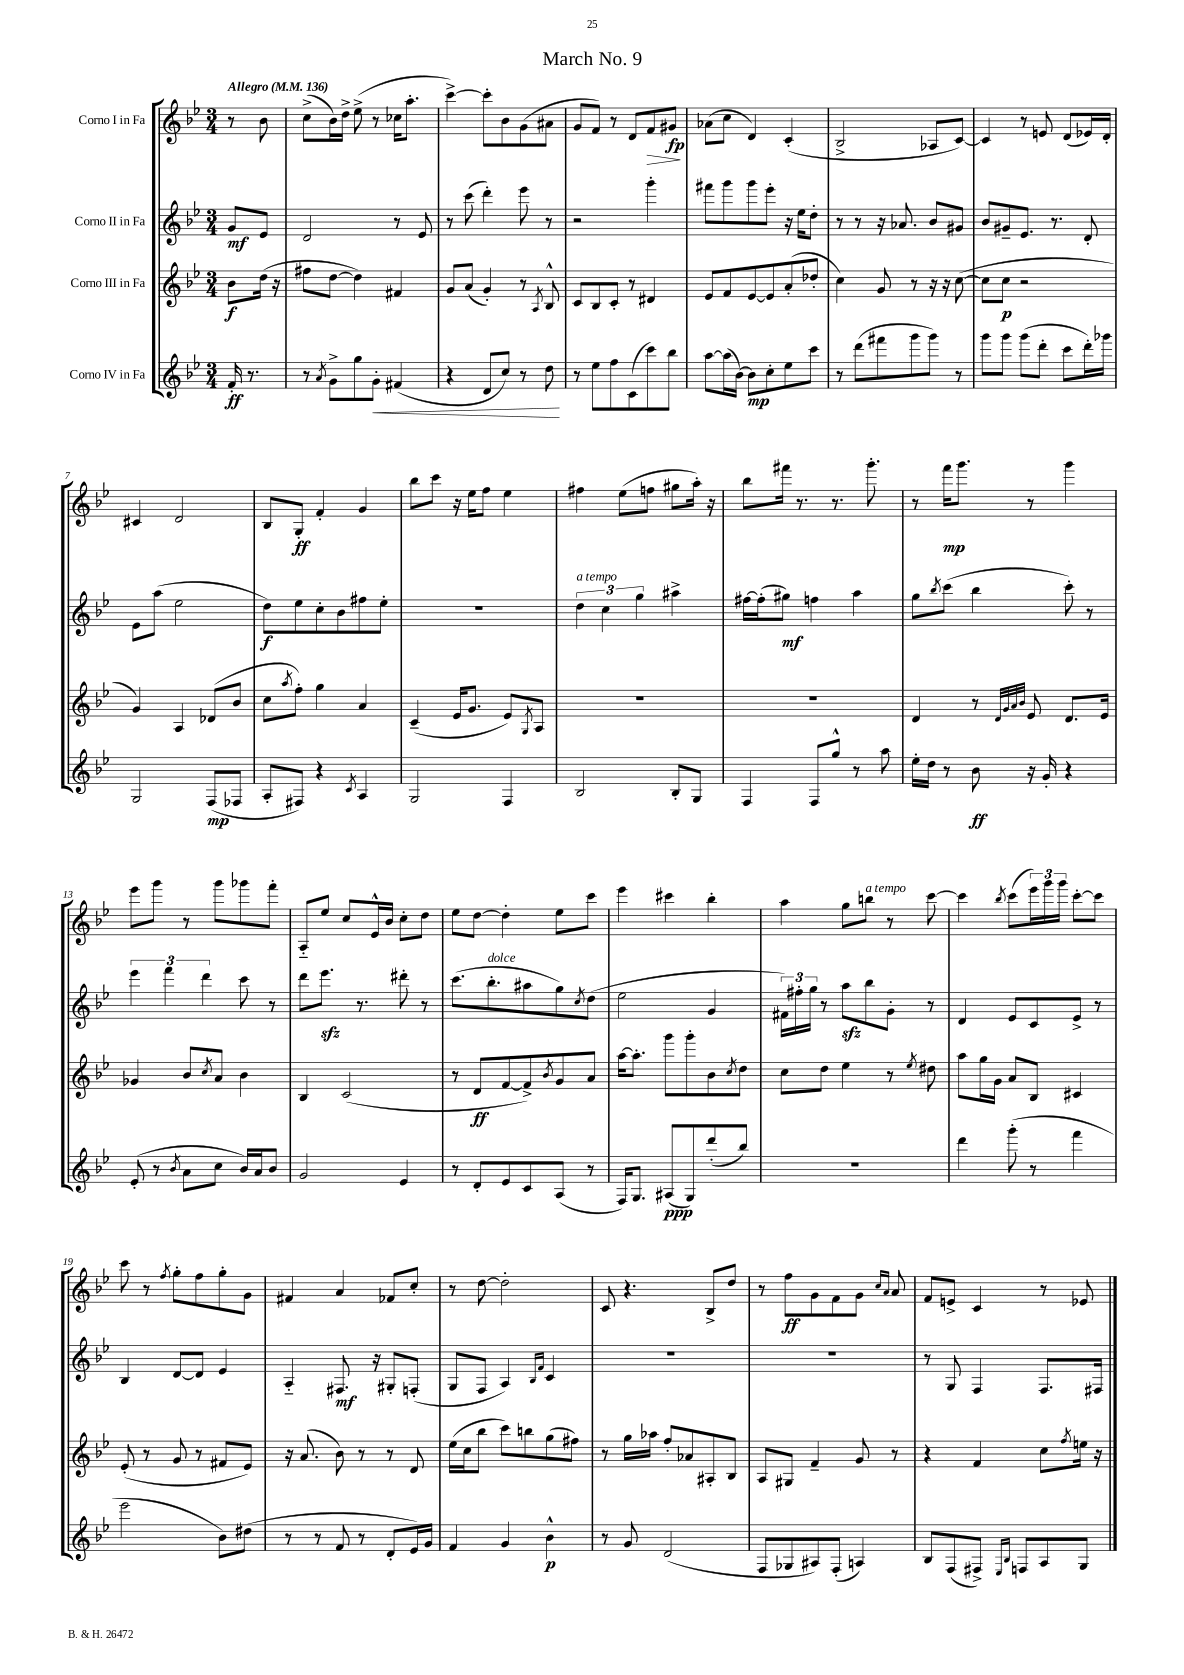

**kern	**dynam	**kern	**dynam	**kern	**dynam	**kern	**dynam
*part4	*part4	*part3	*part3	*part2	*part2	*part1	*part1
*staff4	*staff4	*staff3	*staff3	*staff2	*staff2	*staff1	*staff1
*I"Corno IV in Fa	*	*I"Corno III in Fa	*	*I"Corno II in Fa	*	*I"Corno I in Fa	*
*clefG2	*	*clefG2	*	*clefG2	*	*clefG2	*
*k[b-e-]	*	*k[b-e-]	*	*k[b-e-]	*	*k[b-e-]	*
*M3/4	*	*M3/4	*	*M3/4	*	*M3/4	*
*MM136	*	*MM136	*	*MM136	*	*MM136	*
=	=	=	=	=	=	=	=
!	!	!	!	!	!	!LO:TX:a:B:t=Allegro	!
16f'/	ff	8b-\L	f	8g/L	mf	8r	.
8.r	.	.	.	.	.	.	.
.	.	(16dd\Jk	.	8e-/J	.	8b-\	.
.	.	16r	.	.	.	.	.
=1	=1	=1	=1	=1	=1	=1	=1
8r	.	8ff#X\L	.	2d/	.	(8cc^\L	.
8qa/	.	.	.	.	.	.	.
8g^\L	.	[8dd\J	.	.	.	16b-\L)	.
.	.	.	.	.	.	16dd^\JJ	.
8gg\	.	4dd\])	.	.	.	(8ee-^\	.
!	!LO:HP:b	!	!	!	!	!	!
8g'\J	<	.	.	.	.	8r	.
(4f#X/	.	4f#X/	.	8r	.	16cc-X\KL	.
.	.	.	.	.	.	8.aa'\J	.
.	.	.	.	8e-/	.	.	.
=2	=2	=2	=2	=2	=2	=2	=2
4r	.	8g/L	.	8r	.	[4ccc^\)	.
.	.	(8a/J	.	(8ccc\	.	.	.
8d/L	.	4g'/)	.	4ddd'\)	.	8ccc'\L]	.
8cc/J)	.	.	.	.	.	8b-\	.
8r	.	8r	.	8eee-\	.	(8g\	.
.	.	8qA/	.	.	.	.	.
8dd\	.	8B-^^/	.	8r	.	8a#X\J	.
.	[	.	.	.	.	.	.
=3	=3	=3	=3	=3	=3	=3	=3
8r	.	8c/L	.	2r	.	8g/L	.
8ee-\L	.	8B-/	.	.	.	8f/J)	.
8ff\	.	8c'/J	.	.	.	8r	.
(8c\	.	8r	.	.	.	8d/L	.
!	!	!	!	!	!	!	!LO:HP:b
8ccc\)	.	4d#X/	.	4ggg'\	.	8f/	>
8bb-\J	.	.	.	.	.	8g#X/J	fp
.	.	.	.	.	.	.	]
=4	=4	=4	=4	=4	=4	=4	=4
[8aa\L	.	8e-/L	.	8fff#X\L	.	(8a-X\L	.
(16aa\L]	.	8f/	.	8ggg\	.	8cc\J	.
[16b-\JJ)	.	.	.	.	.	.	.
8b-\L]	mp	[8e-/	.	8ggg\	.	4d/)	.
8cc'\	.	8e-/]	.	8eee-'\J	.	.	.
8ee-\	.	(8a'/	.	16r	.	(4c'/	.
.	.	.	.	16ee-\KL	.	.	.
8ccc\J	.	8dd-X'/J	.	8dd'\J	.	.	.
=5	=5	=5	=5	=5	=5	=5	=5
8r	.	4cc\)	.	8r	.	2B-^/	.
(8ddd\L	.	.	.	8r	.	.	.
8fff#X\	.	8g/	.	16r	.	.	.
.	.	.	.	8.a-X/	.	.	.
8ggg\	.	8r	.	.	.	.	.
8ggg\J)	.	16r	.	8b-/L	.	8A-X/L	.
.	.	16r	.	.	.	.	.
8r	.	([8cc\	.	8g#X/J	.	[8c/J)	.
=6	=6	=6	=6	=6	=6	=6	=6
8ggg\L	.	8cc\L]	.	8b-/L	.	4c/]	.
8ggg\J	.	8cc\J	p	8g#X~/	.	.	.
(8ggg\L	.	2r	.	8.e-/J	.	8r	.
8ddd'\J	.	.	.	.	.	8en/	.
.	.	.	.	8.r	.	.	.
8ccc\L	.	.	.	.	.	(8d/L	.
16ddd'\L)	.	.	.	8d'/	.	16e-X/L)	.
16ggg-X\JJ	.	.	.	.	.	16d'/JJ	.
!!LO:LB:g=z
=7	=7	=7	=7	=7	=7	=7	=7
2G/	.	4g/)	.	8e-\L	.	4c#X/	.
.	.	.	.	(8aa\J	.	.	.
.	.	4A/	.	2ee-\	.	2d/	.
(8F/L	mp	(8d-X/L	.	.	.	.	.
8F-X/J	.	8b-/J	.	.	.	.	.
=8	=8	=8	=8	=8	=8	=8	=8
8A'/L	.	8cc\L	.	8dd\L)	f	8B-/L	.
.	.	8qaa/	.	.	.	.	.
8F#X/J)	.	8ff'\J)	.	8ee-\	.	8G'/J	ff
4r	.	4gg\	.	8cc'\	.	4f'/	.
.	.	.	.	8b-\	.	.	.
8qc/	.	.	.	.	.	.	.
4A/	.	4a/	.	8ff#X\	.	4g/	.
.	.	.	.	8ee-'\J	.	.	.
=9	=9	=9	=9	=9	=9	=9	=9
2G/	.	(4c~/	.	2.r	.	8bb-\L	.
.	.	.	.	.	.	8ccc\J	.
.	.	16e-/KL	.	.	.	16r	.
.	.	8.g/J	.	.	.	16ee-\KL	.
.	.	.	.	.	.	8ff\J	.
4F/	.	8e-/L)	.	.	.	4ee-\	.
.	.	8qG/	.	.	.	.	.
.	.	8A/J	.	.	.	.	.
=10	=10	=10	=10	=10	=10	=10	=10
!	!	!	!	!LO:TX:a:i:t=a tempo	!	!	!
2B-/	.	2.r	.	6dd\	.	4ff#X\	.
.	.	.	.	6cc\	.	.	.
.	.	.	.	.	.	(8ee-\L	.
.	.	.	.	6gg\	.	.	.
.	.	.	.	.	.	8ffn\J	.
8B-'/L	.	.	.	4aa#X^\	.	8gg#X\L	.
8G/J	.	.	.	.	.	16aa'\Jk)	.
.	.	.	.	.	.	16r	.
=11	=11	=11	=11	=11	=11	=11	=11
4F/	.	2.r	.	[16ff#X\LL	.	8bb-\L	.
.	.	.	.	(16ff#'\J]	.	.	.
.	.	.	.	8gg#X\J)	mf	16fff#X\Jk	.
.	.	.	.	.	.	8.r	.
8F/L	.	.	.	4ffn\	.	.	.
8gg^^/J	.	.	.	.	.	8.r	.
8r	.	.	.	4aa\	.	.	.
.	.	.	.	.	.	8.ggg'\	.
8aa\	.	.	.	.	.	.	.
=12	=12	=12	=12	=12	=12	=12	=12
16ee-'\LL	.	4d/	.	8gg\L	.	8r	.
16dd\JJ	.	.	.	.	.	.	.
.	.	.	.	8qbb-/	.	.	.
8r	.	.	.	(8ccc\J	.	16fff\KL	mp
.	.	.	.	.	.	8.ggg\J	.
8b-\	ff	8r	.	4bb-\	.	.	.
.	.	32qqd/LLL	.	.	.	.	.
.	.	32qqg/	.	.	.	.	.
.	.	32qqa/	.	.	.	.	.
.	.	32qqb-/JJJ	.	.	.	.	.
16r	.	8e-/	.	.	.	8r	.
16g'/	.	.	.	.	.	.	.
4r	.	8.d/L	.	8ccc'\)	.	4ggg\	.
.	.	.	.	8r	.	.	.
.	.	16e-/Jk	.	.	.	.	.
!!LO:LB:g=z
=13	=13	=13	=13	=13	=13	=13	=13
(8e-'/	.	4g-X/	.	6eee-\	.	8eee-\L	.
8r	.	.	.	.	.	8ggg\J	.
.	.	.	.	6fff\	.	.	.
8qb-/	.	.	.	.	.	.	.
8a\L	.	8b-/L	.	.	.	8r	.
.	.	.	.	6ddd\	.	.	.
.	.	8qcc/	.	.	.	.	.
8cc\J	.	8a/J	.	.	.	8ggg\L	.
16b-/LL)	.	4b-\	.	8ccc\	.	8ggg-X\	.
16a/J	.	.	.	.	.	.	.
8b-/J	.	.	.	8r	.	8fff'\J	.
=14	=14	=14	=14	=14	=14	=14	=14
2g/	.	4B-/	.	8ddd\L	.	8A/L	.
.	.	.	.	8.eee-zz\J	.	8ee-/J	.
.	.	(2c/	.	.	.	8cc/L	.
.	.	.	.	8.r	.	.	.
.	.	.	.	.	.	16e-^^/L	.
.	.	.	.	.	.	16b-/JJ	.
4e-/	.	.	.	8ddd#X'\	.	8cc'\L	.
.	.	.	.	8r	.	8dd\J	.
=15	=15	=15	=15	=15	=15	=15	=15
8r	.	8r	.	(8.ccc\L	.	8ee-\L	.
8d'/L	.	8d/L	ff	.	.	[8dd\J	.
!	!	!	!	!LO:TX:a:i:t=dolce	!	!	!
.	.	.	.	8.bb-'\	.	.	.
8e-/	.	[8f/	.	.	.	4dd'\]	.
8c/	.	8f^/])	.	8aa#X\	.	.	.
.	.	8qb-/	.	.	.	.	.
(8A/J	.	8g/	.	8gg\)	.	8ee-\L	.
.	.	.	.	8qcc/	.	.	.
8r	.	8a/J	.	(8dd\J	.	8ccc\J	.
=16	=16	=16	=16	=16	=16	=16	=16
16F/KL)	.	[16aa\KL	.	2ee-\	.	4eee-\	.
8.G/J	.	8.aa'\J]	.	.	.	.	.
(8A#X/L	ppp	8ggg\L	.	.	.	4ccc#X\	.
8G/)	.	8ggg'\	.	.	.	.	.
(8ddd'/	.	8b-\	.	4g/	.	4bb-'\	.
.	.	8qcc/	.	.	.	.	.
8bb-/J)	.	8dd\J	.	.	.	.	.
=17	=17	=17	=17	=17	=17	=17	=17
2.r	.	8cc\L	.	24f#X\LL)	.	4aa\	.
.	.	.	.	24ff#X'\	.	.	.
.	.	.	.	24gg\JJ	.	.	.
.	.	8dd\J	.	8r	.	.	.
.	.	4ee-\	.	8aazz\L	.	8gg\L	.
!	!	!	!	!	!	!LO:TX:a:i:t=a tempo	!
.	.	.	.	8bb-\	.	8bbn\J	.
.	.	8r	.	8g'\J	.	8r	.
.	.	8qee-/	.	.	.	.	.
.	.	8dd#X\	.	8r	.	[8ccc\	.
=18	=18	=18	=18	=18	=18	=18	=18
4ddd\	.	8aa\L	.	4d/	.	4ccc\]	.
.	.	16gg\L	.	.	.	.	.
.	.	16g\JJ	.	.	.	.	.
.	.	.	.	.	.	8qbb-/	.
(8ggg'\	.	8a/L	.	8e-/L	.	(8ccc\L	.
8r	.	8B-/J	.	8c/	.	24eee-\L)	.
.	.	.	.	.	.	24ggg\	.
.	.	.	.	.	.	24ggg\JJ	.
4fff\	.	4c#X/	.	8e-^/J	.	[8ccc'\L	.
.	.	.	.	8r	.	8ccc\J]	.
!!LO:LB:g=z
=19	=19	=19	=19	=19	=19	=19	=19
2eee-\	.	(8e-'/	.	4B-/	.	8ccc\	.
.	.	8r	.	.	.	8r	.
.	.	.	.	.	.	8qff/	.
.	.	8g/	.	[8d/L	.	8gg'\L	.
.	.	8r	.	8d/J]	.	8ff\	.
8b-\L)	.	8f#X/L	.	4e-/	.	8gg'\	.
(8dd#X\J	.	8e-/J)	.	.	.	8g\J	.
=20	=20	=20	=20	=20	=20	=20	=20
8r	.	16r	.	4A/	.	4f#X/	.
.	.	(8.a/	.	.	.	.	.
8r	.	.	.	.	.	.	.
8f/	.	8b-\)	.	8.F#X/	mf	4a/	.
8r	.	8r	.	.	.	.	.
.	.	.	.	16r	.	.	.
8d'/L	.	8r	.	8G#X'/L	.	8f-X/L	.
16e-/L)	.	8d/	.	(8Fn'/J	.	8cc'/J	.
16g/JJ	.	.	.	.	.	.	.
=21	=21	=21	=21	=21	=21	=21	=21
4f/	.	(16ee-\LL	.	8G/L	.	8r	.
.	.	16cc\J	.	.	.	.	.
.	.	8bb-\J	.	8F/J	.	[8dd\	.
4g/	.	8ccc\L)	.	4A/)	.	2dd'\]	.
.	.	8bbn\	.	.	.	.	.
.	.	.	.	16qqB-/LL	.	.	.
.	.	.	.	16qqf/JJ	.	.	.
4b-^^\	p	(8gg\	.	4c/	.	.	.
.	.	8ff#X\J)	.	.	.	.	.
=22	=22	=22	=22	=22	=22	=22	=22
8r	.	8r	.	2.r	.	8c/	.
8g/	.	16gg\LL	.	.	.	4.r	.
.	.	16aa-X\JJ	.	.	.	.	.
(2d/	.	8ff'/L	.	.	.	.	.
.	.	8a-X/	.	.	.	.	.
.	.	8A#X'/	.	.	.	8B-^/L	.
.	.	8B-/J	.	.	.	8dd/J	.
=23	=23	=23	=23	=23	=23	=23	=23
8F/L	.	8A/L	.	2.r	.	8r	.
8G-X/	.	8G#X/J	.	.	.	8ff\L	ff
8A#X/)	.	4f~/	.	.	.	8g\	.
(8F'/J	.	.	.	.	.	8f\	.
4An/)	.	8g/	.	.	.	8g\J	.
.	.	.	.	.	.	16qqcc/LL	.
.	.	.	.	.	.	16qqa/JJ	.
.	.	8r	.	.	.	8a/	.
=24	=24	=24	=24	=24	=24	=24	=24
8B-/L	.	4r	.	8r	.	8f/L	.
(8F/	.	.	.	8G/	.	8en^/J	.
8F#X^/J)	.	4f/	.	4F/	.	4c/	.
16qqE-/LL	.	.	.	.	.	.	.
16qqB-/JJ	.	.	.	.	.	.	.
8Fn/L	.	.	.	.	.	.	.
8A/	.	8cc\L	.	8.F/L	.	8r	.
.	.	8qff/	.	.	.	.	.
8G/J	.	16een\Jk	.	.	.	8e-X/	.
.	.	16r	.	16F#X/Jk	.	.	.
==	==	==	==	==	==	==	==
*-	*-	*-	*-	*-	*-	*-	*-
